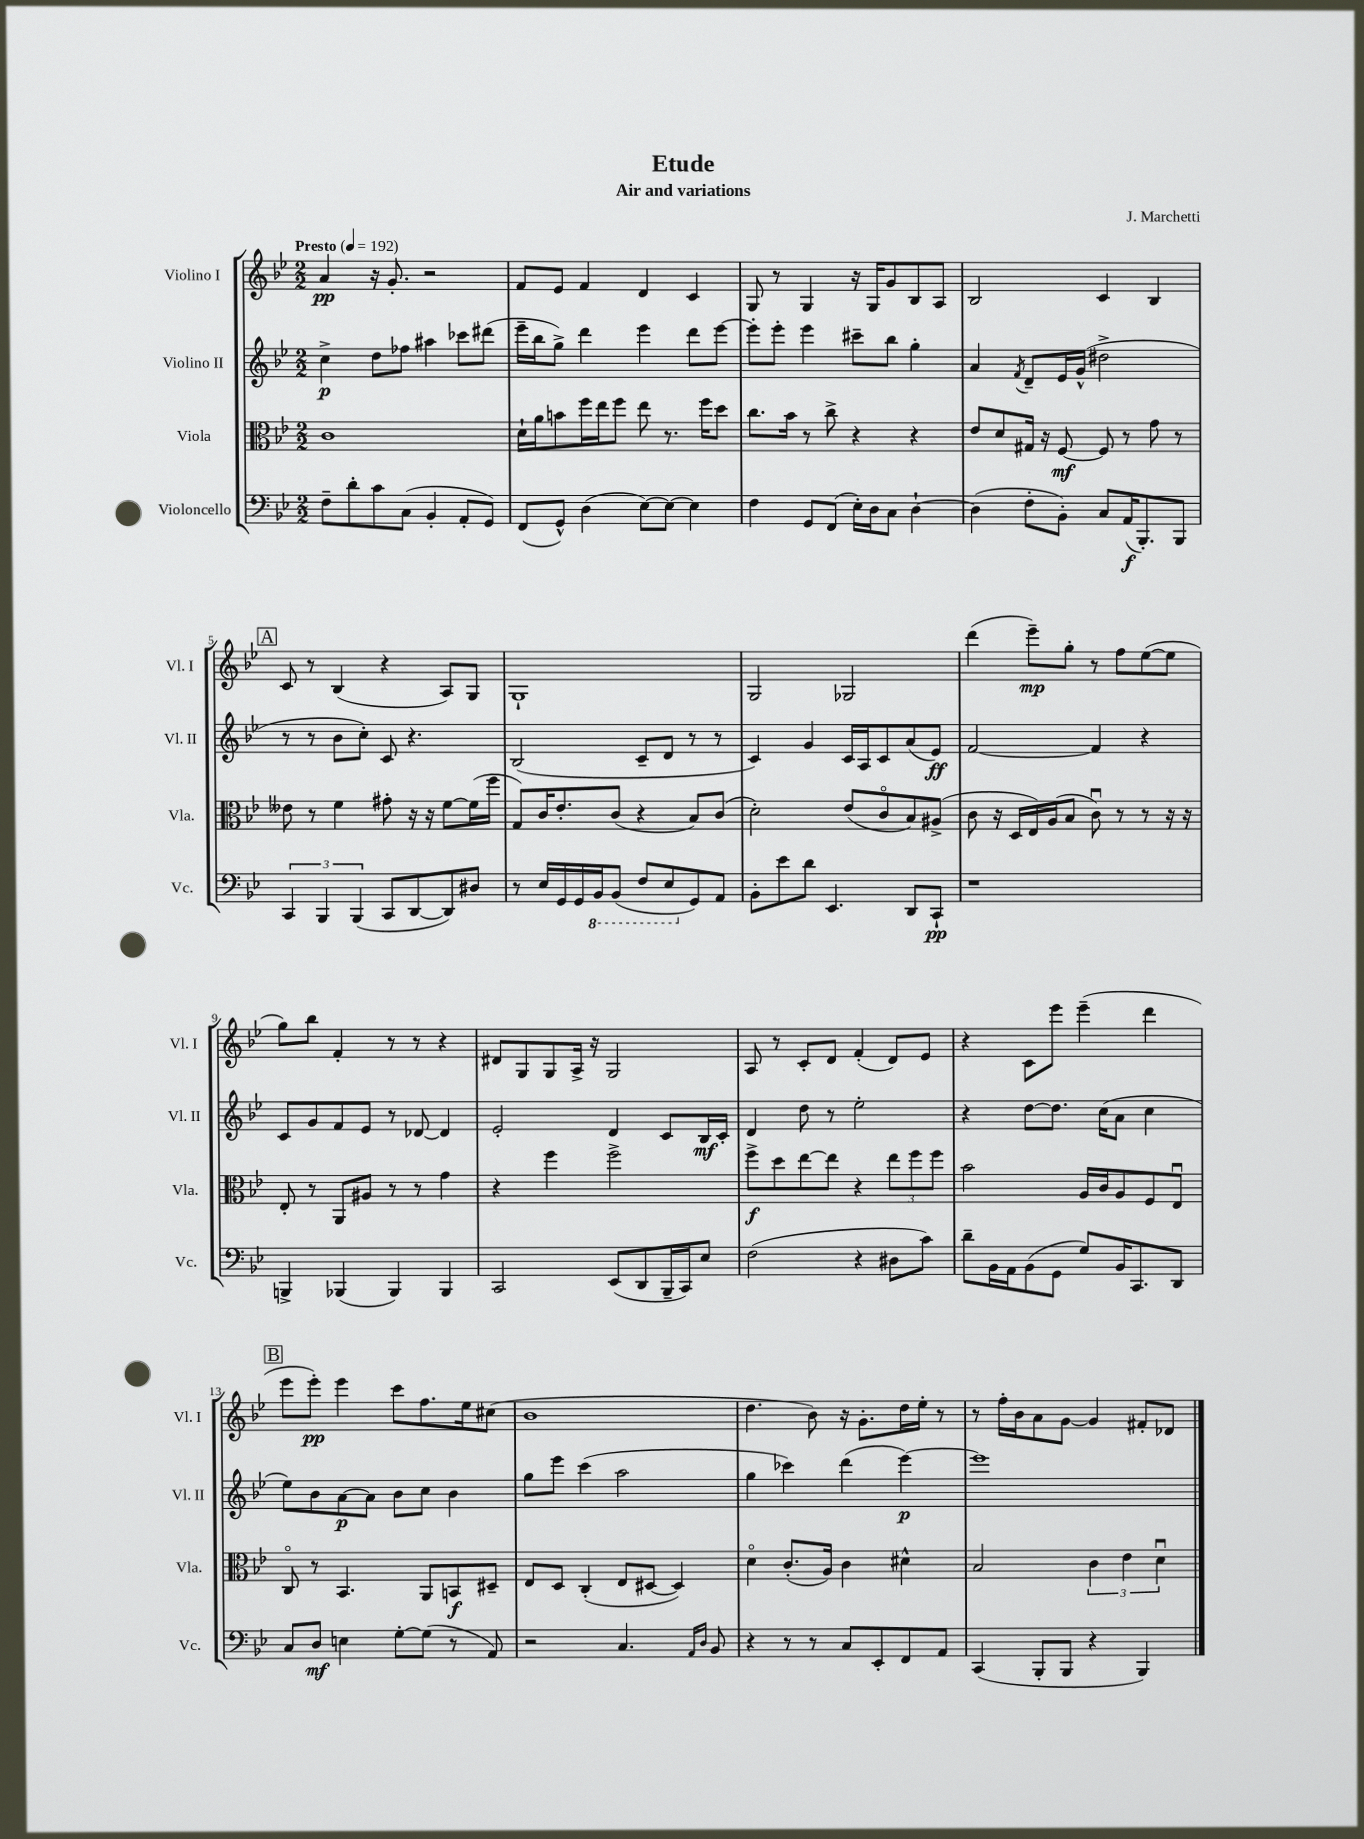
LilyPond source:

\header { title = "Etude" composer = "J. Marchetti" subtitle = "Air and variations" }
<<
\new StaffGroup <<
\new Staff = "s0" \with { instrumentName = "Violino I" shortInstrumentName = "Vl. I" } {
    \clef treble \key bes \major \numericTimeSignature \time 2/2 \tempo "Presto" 4 = 192
    a'4\pp r16 g'8.-. r2 |
    f'8 ees'8 f'4 d'4 c'4 |
    g8 r8 g4 r16 g16 g'8 bes8 a8 |
    bes2 c'4 bes4 |
    \mark \markup { \box "A" } c'8 r8 bes4( r4 a8) g8 |
    g1-! |
    g2 ges2 |
    d'''4( ees'''8--\mp) g''8-. r8 f''8 ees''8~( ees''8 |
    g''8) bes''8 f'4-. r8 r8 r4 |
    dis'8 g8 g8 a16-> r16 g2 |
    a8 r8 c'8-. d'8 f'4-.( d'8) ees'8 |
    r4 c'8 ees'''8 ees'''4--( d'''4 |
    \mark \markup { \box "B" } ees'''8 ees'''8-.\pp) ees'''4 c'''8 f''8. ees''16 cis''8( |
    bes'1 |
    d''4. bes'8) r16 g'8.-. d''16 ees''16-. r8 |
    r8 f''16-. bes'16 a'8 g'8~ g'4 fis'8-. des'8 \bar "|." |
}
\new Staff = "s1" \with { instrumentName = "Violino II" shortInstrumentName = "Vl. II" } {
    \clef treble \key bes \major \numericTimeSignature \time 2/2
    c''4->\p d''8 fes''8 ais''4 ces'''8 dis'''8( |
    ees'''16-- bes''16 g''8->) d'''4 ees'''4 d'''8 ees'''8~ |
    ees'''8-. ees'''8-. ees'''4 cis'''8-- bes''8 g''4-. |
    a'4 \acciaccatura { f'8 } d'8-- ees'16 g'16-^( dis''2-> |
    \mark \markup { \box "A" } r8 r8 bes'8 c''8-.) c'8 r4. |
    bes2( c'8-- d'8 r8 r8 |
    c'4) g'4 c'16 a16 c'8 a'8( ees'8\ff) |
    f'2~ f'4 r4 |
    c'8 g'8 f'8 ees'8 r8 des'8~ des'4 |
    ees'2-. d'4 c'8 bes16\mf c'16-. |
    d'4 d''8 r8 ees''2-. |
    r4 d''8~ d''8. c''16( a'8 c''4 |
    \mark \markup { \box "B" } ees''8) bes'8 a'8~\p a'8 bes'8 c''8 bes'4 |
    g''8 ees'''8 c'''4( a''2 |
    g''4 ces'''4) d'''4( ees'''4~\p) |
    ees'''1 \bar "|." |
}
\new Staff = "s2" \with { instrumentName = "Viola" shortInstrumentName = "Vla." } {
    \clef alto \key bes \major \numericTimeSignature \time 2/2
    c'1 |
    d'16-! a'16 b'8 f''16 ees''16 f''8 ees''8 r8. f''16 d''8 |
    c''8. bes'16 r8 c''8-> r4 r4 |
    ees'8 d'8 gis16 r16 f8~\mf f8 r8 g'8 r8 |
    \mark \markup { \box "A" } eeses'8 r8 f'4 gis'8-. r16 r16 f'8~ f'16( f''16 |
    g8) c'16 ees'8.-. c'8( r4 bes8) c'8( |
    d'2-.) ees'8( c'8\flageolet bes8) ais8->( |
    c'8 r16 d16 ees16) a16( bes8 c'8\downbow) r8 r8 r16 r16 |
    ees8-. r8 a,8 ais8 r8 r8 g'4 |
    r4 f''4 f''2-> |
    f''8->\f d''8 ees''8~ ees''8 r4 \tuplet 3/2 { ees''8 f''8 f''8 } |
    bes'2 a16 c'16 a8 f8 ees8\downbow |
    \mark \markup { \box "B" } c8\flageolet r8 bes,4. a,8 b,8\f dis8-- |
    ees8 d8 c4-.( ees8 dis8~ dis4) |
    d'4\flageolet c'8.-.( a16) c'4 dis'4-^ |
    bes2 \tuplet 3/2 { c'4 ees'4 d'4\downbow } \bar "|." |
}
\new Staff = "s3" \with { instrumentName = "Violoncello" shortInstrumentName = "Vc." } {
    \clef bass \key bes \major \numericTimeSignature \time 2/2
    f8-- d'8-. c'8 c8( bes,4-. a,8-. g,8) |
    f,8( g,8-^) d4( ees8~) ees8~ ees4 |
    f4 g,8 f,8( ees16-.) d16 c8 d4~-! |
    d4( f8-. bes,8-.) c8 a,16\f( bes,,8.-.) bes,,8 |
    \mark \markup { \box "A" } \tuplet 3/2 { c,4 bes,,4 bes,,4( } c,8 d,8~ d,8) dis8 |
    r8 ees16 g,16 g,16 \ottava #-1 bes,,16 bes,,8( f,8 ees,8 \ottava #0 g,8) a,8 |
    bes,8-. ees'8 d'8 ees,4. d,8 c,8-!\pp |
    r1 |
    b,,4-> bes,,4( bes,,4) bes,,4 |
    c,2 ees,8( d,8 bes,,16-- c,16) ees8 |
    f2( r4 dis8 c'8) |
    d'8-- bes,16 a,16 bes,8( g,8 g8) bes,16 c,8. d,8 |
    \mark \markup { \box "B" } c8 d8\mf e4 g8~-. g8( r8 a,8) |
    r2 c4. \grace { a,16 d16 } bes,8 |
    r4 r8 r8 c8 ees,8-. f,8 a,8 |
    c,4( bes,,8-. bes,,8 r4 bes,,4) \bar "|." |
}
>>
>>
